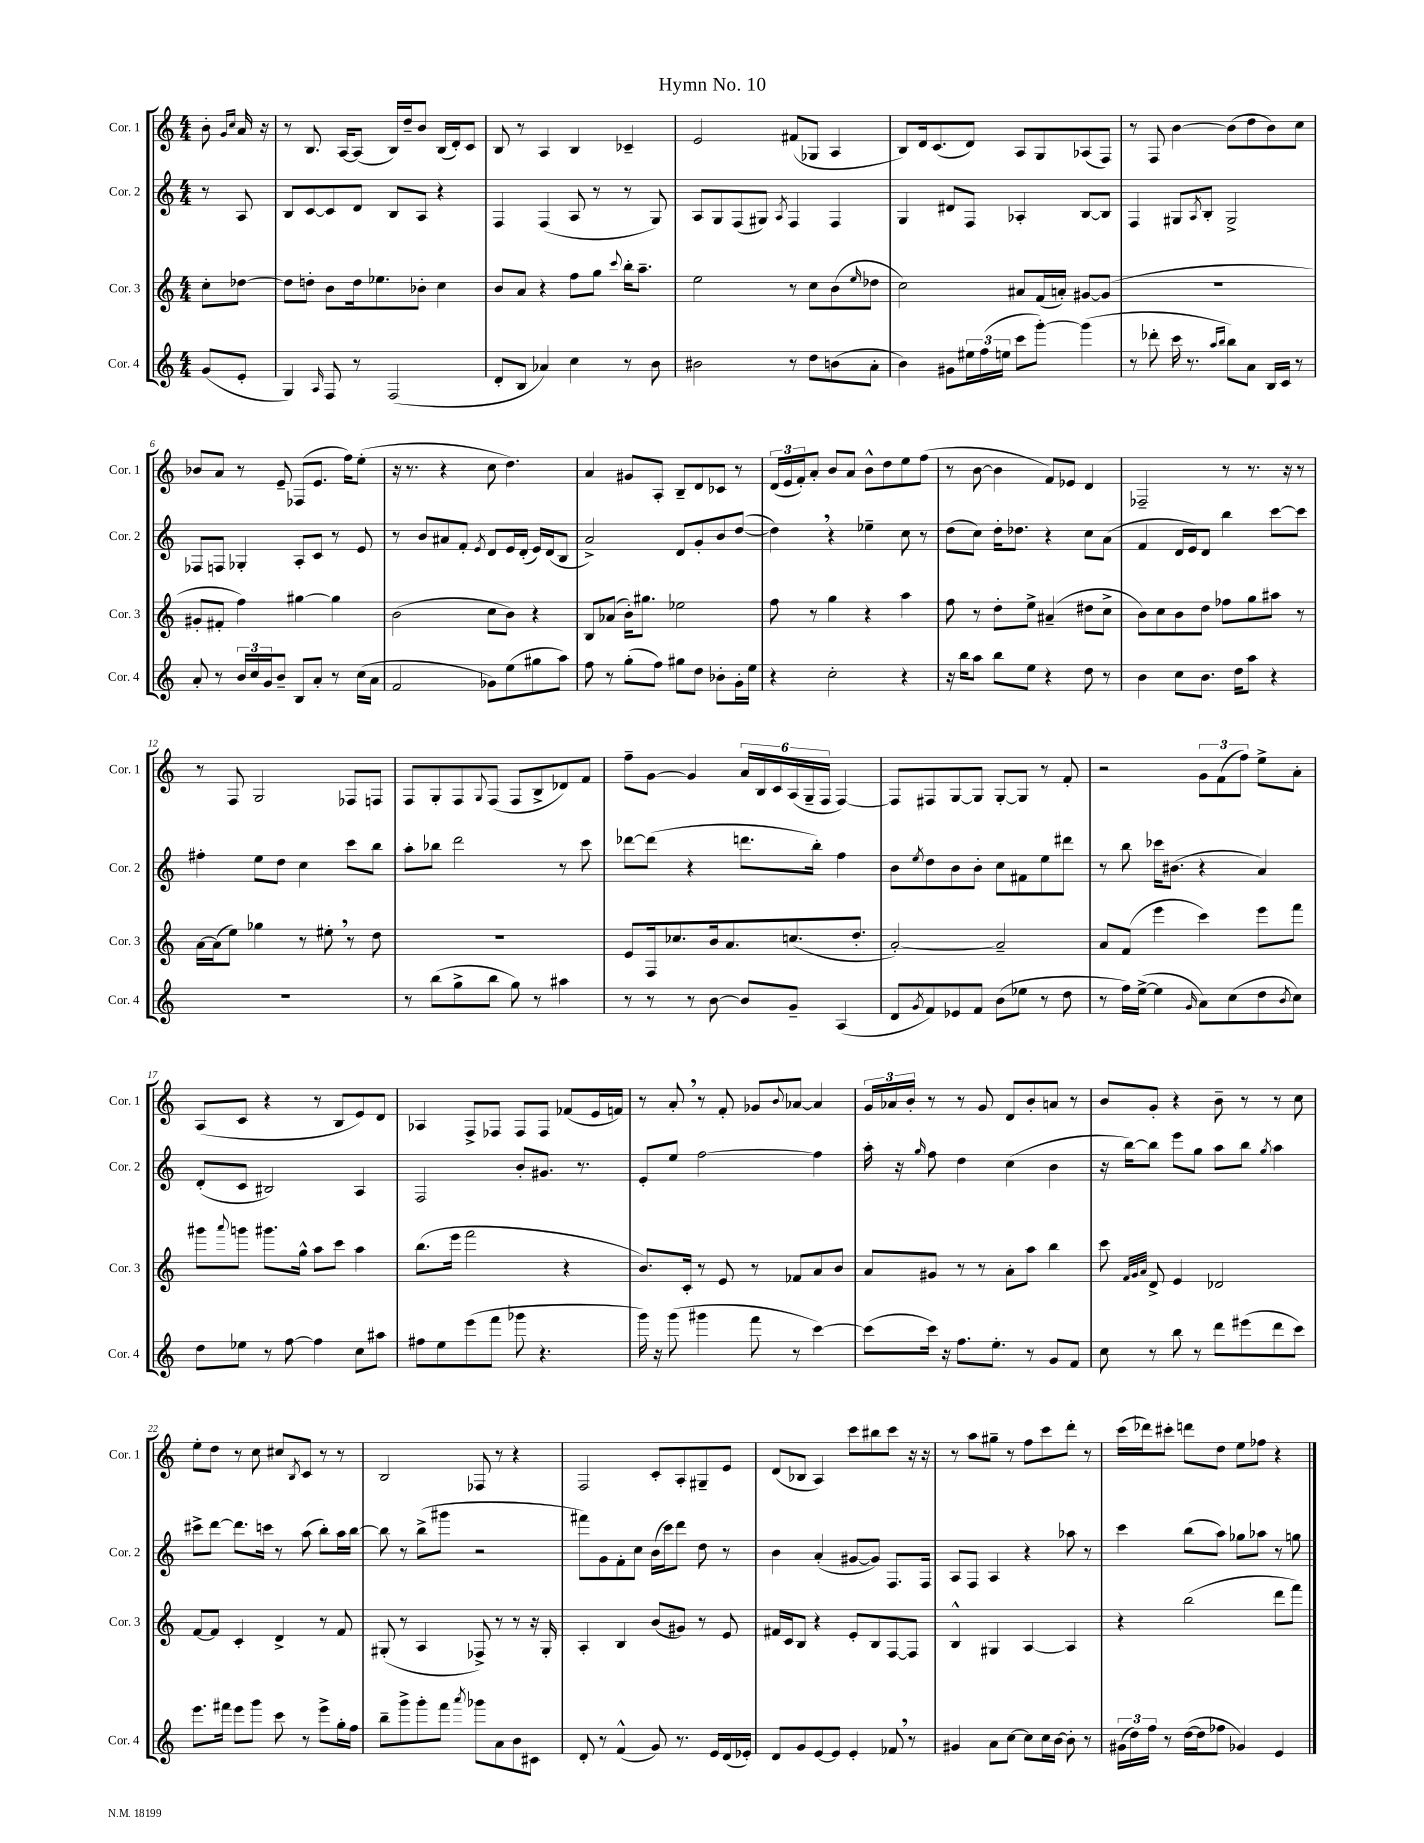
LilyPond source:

\header { title = "Hymn No. 10" }
<<
\new StaffGroup <<
\new Staff = "s0" \with { instrumentName = "Cor. 1" shortInstrumentName = "Cor. 1" } {
    \clef treble \key c \major \numericTimeSignature \time 4/4 \partial 4
    b'8-. \grace { g'16 c''16 } a'16 r16 |
    r8 b8. a16~ a8( b16) d''16-- b'8 b16( d'16-.) c'8 |
    b8 r8 a4 b4 ces'4-- |
    e'2 fis'8( ges8 a4 |
    b8) d'16 c'8.( d'8) a8 g8 aes8( f8) |
    r8 f8 b'4~ b'8( d''8 b'8) c''8 |
    bes'8 a'8 r8 e'8-- fes8( e'8. f''16) e''8-.( |
    r16 r8. r4 c''8 d''4.) |
    a'4 gis'8 a8-. b8-- d'8 ces'8 r8 |
    \tuplet 3/2 { d'16( e'16 f'16-.) } a'8-. b'8 a'8 b'8-^ d''8 e''8 f''8( |
    r8 b'8~ b'4 f'8) ees'8 d'4 |
    fes2-- r8 r8. r16 r8 |
    r8 f8 g2 fes8 f8 |
    f8 g8-. f8 \appoggiatura { g8 } f8( f8 b8-> des'8) f'8 |
    f''8-- g'8~ g'4 \tuplet 6/4 { a'16 b16 c'16 a16( g16-- f16 } f4~) |
    f8 fis8 g8~ g8 g8~-. g8 r8 f'8-. |
    r2 \tuplet 3/2 { g'8 f'8( f''8) } e''8-> a'8-. |
    a8( c'8 r4 r8 b8 e'8) d'8 |
    aes4 f8-> fes8 fes8 fes8 fes'8( e'16 f'16) |
    r8 a'8-. \breathe r8 f'8-. ges'8 \appoggiatura { b'8 } aes'8~ aes'4 |
    \tuplet 3/2 { g'16 aes'16 b'16-. } r8 r8 g'8 d'8 b'8-. a'8 r8 |
    b'8 g'8-. r4 b'8-- r8 r8 c''8 |
    e''8-. d''8 r8 c''8 cis''8 \acciaccatura { b8 } c'8 r8 r8 |
    b2 fes8 r8 r4 |
    f2 c'8-. a8-. gis8-- e'8 |
    d'8( bes8 a4) c'''8 bis''8 c'''8 r16 r16 |
    r8 a''8 gis''8-- r8 f''8 c'''8 d'''8-. r8 |
    c'''16( des'''16) cis'''8-. d'''8 d''8 e''8 fes''8 r4 \bar "|." |
}
\new Staff = "s1" \with { instrumentName = "Cor. 2" shortInstrumentName = "Cor. 2" } {
    \clef treble \key c \major \numericTimeSignature \time 4/4 \partial 4
    r8 a8 |
    b8 c'8~ c'8 d'8 b8 a8 r4 |
    f4 f4( a8 r8 r8 g8) |
    a8 g8 f8( gis8) \acciaccatura { a8 } f4 f4 |
    g4 dis'8 f8 aes4-. b8~ b8 |
    f4 gis8 \acciaccatura { a8 } b8-. gis2-> |
    fes8 f8 ges4-. a8-. c'8 r8 e'8 |
    r8 b'8 ais'8 f'8-. \acciaccatura { e'8 } d'8 e'16 d'16-.( e'16) d'16( b8 |
    a'2->) d'8 g'8-. b'8 d''8~( |
    d''4) \breathe r4 ees''4-- c''8 r8 |
    d''8( c''8) d''16-. des''8. r4 c''8 a'8( |
    f'4 d'16 e'16) d'8 b''4 c'''8~ c'''8 |
    fis''4-. e''8 d''8 c''4 c'''8 b''8 |
    a''8-. bes''8 d'''2 r8 c'''8 |
    des'''8~ des'''8( r4 d'''8. b''16-.) f''4 |
    b'8 \acciaccatura { e''8 } d''8 b'8 b'8-. c''8 fis'8 e''8 dis'''8 |
    r8 b''8 ces'''16 bis'8.( r4 a'4) |
    d'8-.( c'8 bis2) a4 |
    f2 b'8-. gis'8. r8. |
    e'8-. e''8 f''2~ f''4 |
    a''16-. r16 \grace { g''16 } f''8 d''4 c''4( b'4 |
    r16 b''16~) b''8 e'''8 g''8 a''8 b''8 \acciaccatura { g''8 } a''4 |
    cis'''8-> d'''8~ d'''8. c'''16 r8 a''8( b''8-.) a''16 b''16~ |
    b''8 r8 b''8->( gis'''8 r2 |
    fis'''8) g'8 f'8-. c''8 b'16( c'''16) d'''8 d''8 r8 |
    b'4 a'4-.( gis'8~ gis'8) f8. f16 |
    a8 f8 a4 r4 aes''8 r8 |
    c'''4 b''8( a''8) ges''8 aes''8 r8 g''8 \bar "|." |
}
\new Staff = "s2" \with { instrumentName = "Cor. 3" shortInstrumentName = "Cor. 3" } {
    \clef treble \key c \major \numericTimeSignature \time 4/4 \partial 4
    c''8-. des''8~ |
    des''8 d''8-. b'8 d''16 ees''8. bes'8-. c''4 |
    b'8 a'8 r4 f''8 g''8 \appoggiatura { c'''8 } b''16-. a''8.-- |
    e''2 r8 c''8 b'8( \grace { e''16 } des''8 |
    c''2) ais'8 f'16( a'16-.) gis'8~ gis'8( |
    R1 |
    gis'8-. fis'8-. f''4) gis''4~ gis''4 |
    b'2( c''8 b'8) r4 |
    b8 aes'8( b'16-.) gis''8. ees''2 |
    f''8 r8 g''4 r4 a''4 |
    f''8 r8 d''8-. e''8-> ais'4--( dis''8 c''8-> |
    b'8) c''8 b'8 d''8 fes''8 g''8 ais''8 r8 |
    a'16~ a'16( e''8) ges''4 r8 eis''8-. \breathe r8 d''8 |
    R1 |
    e'8 f16 ces''8. b'16 a'8. c''8.( d''8.-. |
    a'2~-.) a'2-- |
    a'8 f'8( e'''4 c'''4) e'''8 f'''8 |
    gis'''8 \appoggiatura { a'''8 } g'''8 gis'''8. g''16-^ a''8 c'''8 a''4 |
    b''8.( e'''16 f'''2 r4 |
    b'8.) c'16-. r8 e'8 r8 fes'8 a'8 b'8 |
    a'8 gis'8 r8 r8 a'8-. a''8 b''4 |
    c'''8 \grace { f'32 g'32 a'32 } d'8-> e'4 des'2 |
    f'8~ f'8 c'4-. d'4-> r8 f'8 |
    gis8-.( r8 a4 fes8->) r8 r8 r16 gis16-. |
    a4-. b4 b'8( gis'8) r8 e'8 |
    fis'16 c'16 b8 r4 e'8-. b8 f8~ f8 |
    b4-^ gis4 a4~ a4 |
    r4 b''2( d'''8 f'''8) \bar "|." |
}
\new Staff = "s3" \with { instrumentName = "Cor. 4" shortInstrumentName = "Cor. 4" } {
    \clef treble \key c \major \numericTimeSignature \time 4/4 \partial 4
    g'8( e'8-. |
    g4) \grace { a16 } f8 r8 f2( |
    d'8-. b8 aes'4) c''4 r8 b'8 |
    bis'2 r8 d''8 b'8( a'8-. |
    b'4) gis'8 \tuplet 3/2 { eis''16 f''16( e''16 } c'''8 g'''8~-.) g'''4( |
    r8 des'''8-. c'''16 r8. \grace { a''16 b''16 } b''8) a'8 b16 c'16 r8 |
    a'8-. r8 \tuplet 3/2 { b'16 c''16 g'16 } b'8-- b8 a'8-. r8 c''16( a'16 |
    f'2 ges'8) e''8( gis''8 a''8) |
    f''8 r8 g''8-.( f''8) gis''8 d''8 bes'8-. g'16-. e''16 |
    r4 c''2-. r4 |
    r16 b''16 a''8 b''8 e''8 r4 d''8 r8 |
    b'4 c''8 b'8. d''16 a''8 r4 |
    R1 |
    r8 b''8( g''8-> b''8 g''8) r8 ais''4 |
    r8 r8 r8 b'8~ b'8 g'8-- a4( |
    d'8 \acciaccatura { g'8 } f'8) ees'8 f'8 b'8( ees''8 r8 d''8 |
    r8 f''16) e''16~->( e''4 \grace { g'16 } a'8) c''8( d''8 \acciaccatura { b'8 } c''8) |
    d''8 ees''8 r8 f''8~ f''4 c''8 ais''8 |
    fis''8 e''8 e'''8( f'''8 ges'''8 r4. |
    g'''16) r16 g'''8( gis'''4 f'''8 r8 c'''4~) |
    c'''8( c'''16) r16 f''8. e''8.-. r8 g'8 f'8 |
    c''8 r8 b''8 r8 d'''8 eis'''8( d'''8 c'''8) |
    e'''8. fis'''16 e'''8 g'''8 c'''8 r8 e'''8-> g''16-. f''16 |
    b''8-- g'''8-> g'''8-. f'''8 \acciaccatura { a'''8 } ges'''8 a'8 b'8 cis'8 |
    d'8-. r8 f'4-^( g'8) r8. e'16 d'16( ees'16-.) |
    d'8 g'8 e'8~ e'8 e'4-. fes'8 \breathe r8 |
    gis'4 a'8 c''8~ c''8 c''16 b'16~ b'8-. r8 |
    \tuplet 3/2 { gis'16( d''16) f''16 } r8 d''16~( d''16 fes''8 ges'4) e'4 \bar "|." |
}
>>
>>
